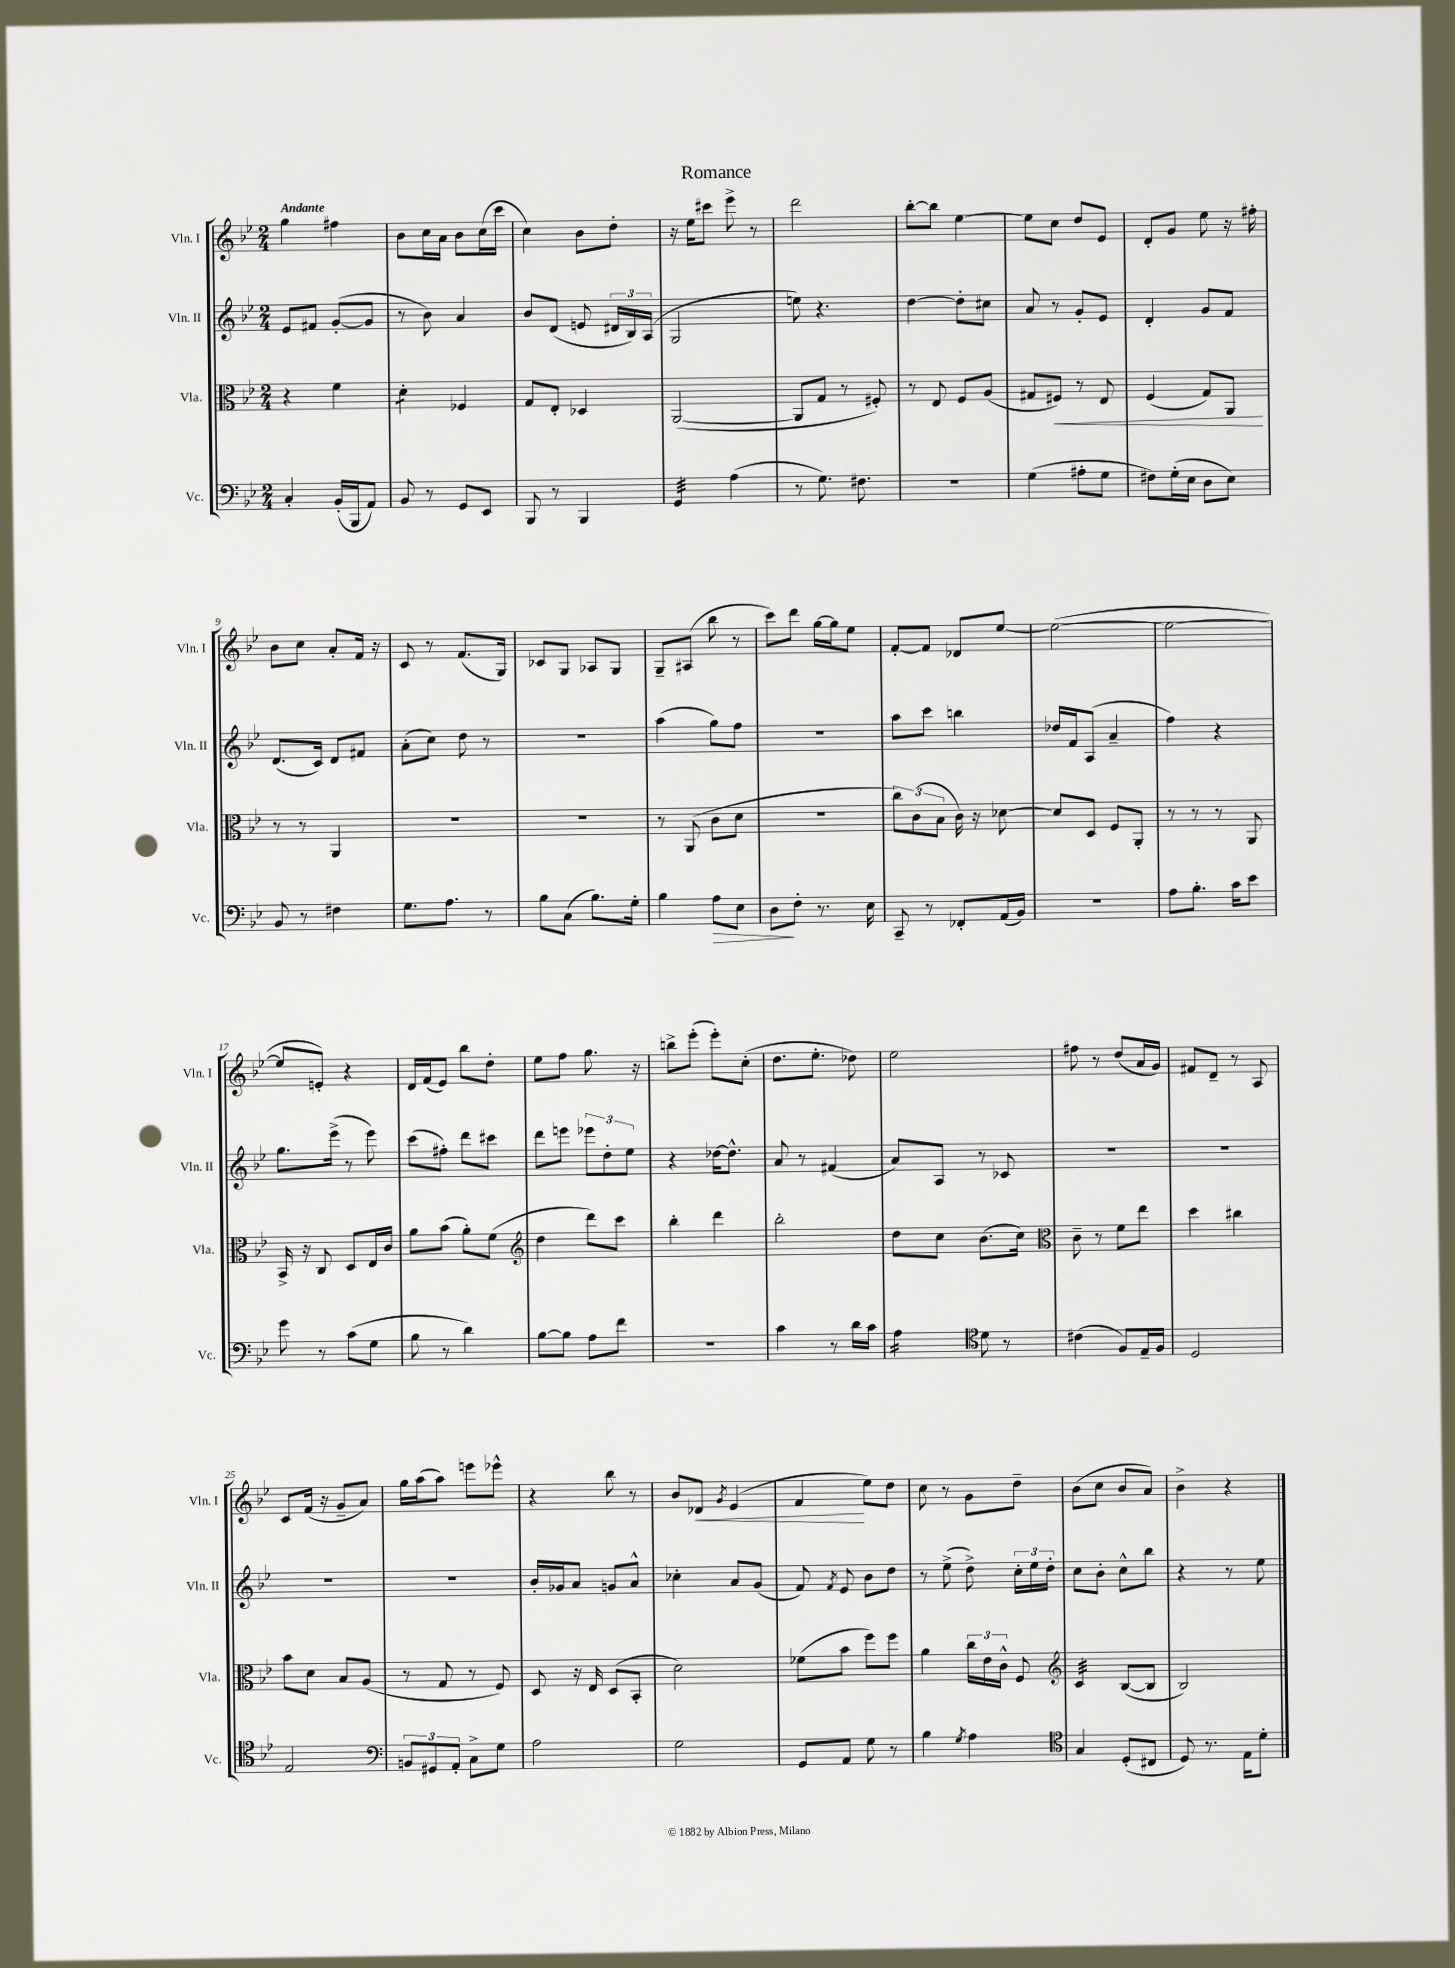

**kern	**kern	**kern	**kern
*staff4	*staff3	*staff2	*staff1
*clefF4	*clefC3	*clefG2	*clefG2
*k[b-e-]	*k[b-e-]	*k[b-e-]	*k[b-e-]
*M2/4	*M2/4	*M2/4	*M2/4
4C'/	4r	8e-/L	4gg\
.	.	8f#/J	.
(16BB-'/LL	4f\	([8g'/L	4ff#\
16BBB-/J	.	.	.
8AA/J)	.	8g/]J	.
=	=	=	=
8BB-/	4d'\	8r	8b-\L
8r	.	8b-\)	16cc\L
.	.	.	16a\JJ
8GG/L	4F-/	4a/	8b-\L
8EE-/J	.	.	(16cc\L
.	.	.	16ccc\JJ
=	=	=	=
8BBB-/	8G/L	8b-/L	4cc\)
8r	8E-'/J	(8d/J	.
4BBB-/	4D-/	8e/	8b-\L
.	.	24d#/LL	8dd'\J
.	.	24B-/)	.
.	.	(24A/JJ	.
=	=	=	=
4GG/	([2AA/	2G/	16r
.	.	.	16ee-\LK
.	.	.	8ccc#\J
(4A\	.	.	8eee-^\
.	.	.	8r
=	=	=	=
8r	8AA/]L	8ee\)	2ddd\
8.G\)	8G/J	4.r	.
.	8r	.	.
8.F#\	.	.	.
.	8F#'/)	.	.
=	=	=	=
2r	8r	[4dd\	[8bb-'\L
.	8E-/	.	8bb-\]J
.	8F/L	8dd'\]L	[4ee-\
.	(8A/J	8cc#\J	.
=	=	=	=
(4G\	8G#/L	8a/	8ee-\]L
.	8F#/J)	8r	8cc\J
8A#'\L	8r	8g'/L	8dd/L
8G\J	8E-/	8e-/J	8e-/J
=	=	=	=
8F#\L)	(4F/	4d'/	8d'/L
(16G'\L	.	.	8g/J
16E-\JJ	.	.	.
8D\L	8G/L)	8g/L	8ee-\
8E-\J)	8AA/J	8f/J	16r
.	.	.	16ff#'\
=	=	=	=
8BB-/	8r	(8.d/L	8b-\L
8r	8r	.	8cc\J
.	.	16c/Jk)	.
4F#\	4AA/	8d/L	8a'/L
.	.	8f#/J	16f/Jk
.	.	.	16r
=	=	=	=
8.G\L	2r	(8a'\L	8c/
.	.	8cc\J)	8r
8.A\J	.	.	.
.	.	8dd\	(8.f/L
8r	.	8r	.
.	.	.	16G/Jk)
=	=	=	=
8B-\L	2r	2r	8c-/L
(8C\J	.	.	8G/J
8.B-\L)	.	.	8A-/L
.	.	.	8G/J
16G'\Jk	.	.	.
=	=	=	=
4B-\	8r	(4aa\	8G~/L
.	(8AA/	.	(8A#/J
8A\L	8c\L	8gg\L)	8bb-\
8E-\J	8d\J	8ff\J	8r
=	=	=	=
8D\L	2r	2r	8ccc\L)
8F'\J	.	.	8ddd\J
8.r	.	.	[16gg\LL
.	.	.	16gg\]J
.	.	.	8ee-\J
16E-\	.	.	.
=	=	=	=
8CC~/	12cc\L)	8aa\L	[8f'/L
.	(12c\	.	.
8r	.	8ccc\J	8f/]J
.	12B-\J	.	.
8FF-'/L	16c\)	4bb\	8d-/L
.	16r	.	.
(16AA/L	[8d-\	.	[8ee-/J
16BB-/JJ)	.	.	.
=	=	=	=
2r	8d-/]L	16dd-/LL	(2ee-\_
.	.	16f/J	.
.	8D/J	(8A/J	.
.	8F/L	4a~/	.
.	8AA'/J	.	.
=	=	=	=
8A\L	8r	4ff\)	2ee-\_
8.B-'\J	8r	.	.
.	8r	4r	.
16c\LK	.	.	.
8e-\J	8AA/	.	.
=	=	=	=
8g\	16BB-^/	8.gg\L	8ee-/]L
.	16r	.	.
8r	8C/	.	8e'/J)
.	.	(16eee-^\Jk	.
(8c\L	8D/L	8r	4r
8G\J	16E-/L	8eee-\)	.
.	16c/JJ	.	.
=	=	=	=
8B-\	8a\L	(8ccc\L	16d/LL
.	.	.	(16f/J
8r	(8b-\J	8ff#'\J)	8e-/J)
4d\)	8a'\L)	8ddd\L	8bb-\L
.	(8f\J	8ccc#\J	8dd'\J
=	=	=	=
*	*clefG2	*	*
[8B-\L	4dd\	8ddd\L	8ee-\L
8B-\]J	.	8eee\J	8ff\J
8A\L	8ddd\L)	12eee-\L	8.gg\
.	.	12dd'\	.
8f\J	8ccc\J	.	.
.	.	12ee-\J	.
.	.	.	16r
=	=	=	=
2r	4bb-'\	4r	8bb^\L
.	.	.	(8eee-'\J
.	4ddd\	[16dd-\LK	8eee-'\L)
.	.	8.dd-^^\]J	.
.	.	.	(8cc'\J
=	=	=	=
4c\	2bb-'\	8a/	8.dd\L
.	.	8r	.
.	.	.	8.ee-'\J
8r	.	(4f#/	.
16d\LL	.	.	8dd-\)
16c\JJ	.	.	.
=	=	=	=
4A\	8dd\L	8a/L)	2ee-\
.	8cc\J	8A/J	.
*clefC4	*	*	*
8d\	(8.b-\L	8r	.
8r	.	8c-/	.
.	16cc\Jk)	.	.
=	=	=	=
*	*clefC3	*	*
(4c#\	8c~\	2r	8ff#\
.	8r	.	8r
8F/L)	8f\L	.	(8dd/L
16E-~/L	8ee-\J	.	16a/L
16F/JJ	.	.	16g/JJ)
=	=	=	=
2D/	4dd\	2r	8f#/L
.	.	.	8d~/J
.	4cc#\	.	8r
.	.	.	8A/
=	=	=	=
2E-/	8b-\L	2r	8c/L
.	8d\J	.	(16f/Jk
.	.	.	16r
.	8B-/L	.	8g~/L
.	(8A/J	.	8a/J)
=	=	=	=
*clefF4	*	*	*
12BB/L	8r	2r	16gg\LL
.	.	.	(16aa\J
12GG#/	.	.	.
.	8G/	.	8aa\J)
12AA'/J	.	.	.
8C^\L	8r	.	8eee\L
8G\J	8F/)	.	8eee-^^\J
=	=	=	=
2A\	8D/	16b-'/LL	4r
.	.	16g-/J	.
.	16r	8a/J	.
.	16E-/	.	.
.	(8D/L	8g/L	8bb-\
.	8BB-'/J	8a^^/J	8r
=	=	=	=
2G\	2d\)	4cc-'\	8b-/L
.	.	.	8d-/J
.	.	.	8qg/
.	.	8a/L	(4e-/
.	.	(8g/J	.
=	=	=	=
8GG/L	(8f-\L	8f/)	4f/
.	.	8qf/	.
8AA/J	8b-\J	8e-/	.
8G\	8ff\L)	8b-\L	8ee-\L)
8r	8ff\J	8dd\J	8dd\J
=	=	=	=
4B-\	4a\	8r	8cc\
.	.	(8ee-^\	8r
8qG/	.	.	.
4A\	24cc\LL	8dd^\)	8g\L
.	24e-\	.	.
.	24c^^\JJ	.	.
.	8F/	24cc'\LL	8dd~\J
.	.	24ee-\	.
.	.	24dd'\JJ	.
=	=	=	=
*clefC4	*clefG2	*	*
4G/	4c/	8cc\L	(8b-\L
.	.	8b-'\J	8cc\J
(8D'/L	([8B-/L	8cc^^\L	8b-/L
8C#/J	8B-/]J	8bb-\J	8a/J)
=	=	=	=
8D/)	2B-/)	4r	4b-^\
8.r	.	.	.
.	.	8r	4r
16E-\LK	.	.	.
8d'\J	.	8ee-\	.
==	==	==	==
*-	*-	*-	*-
